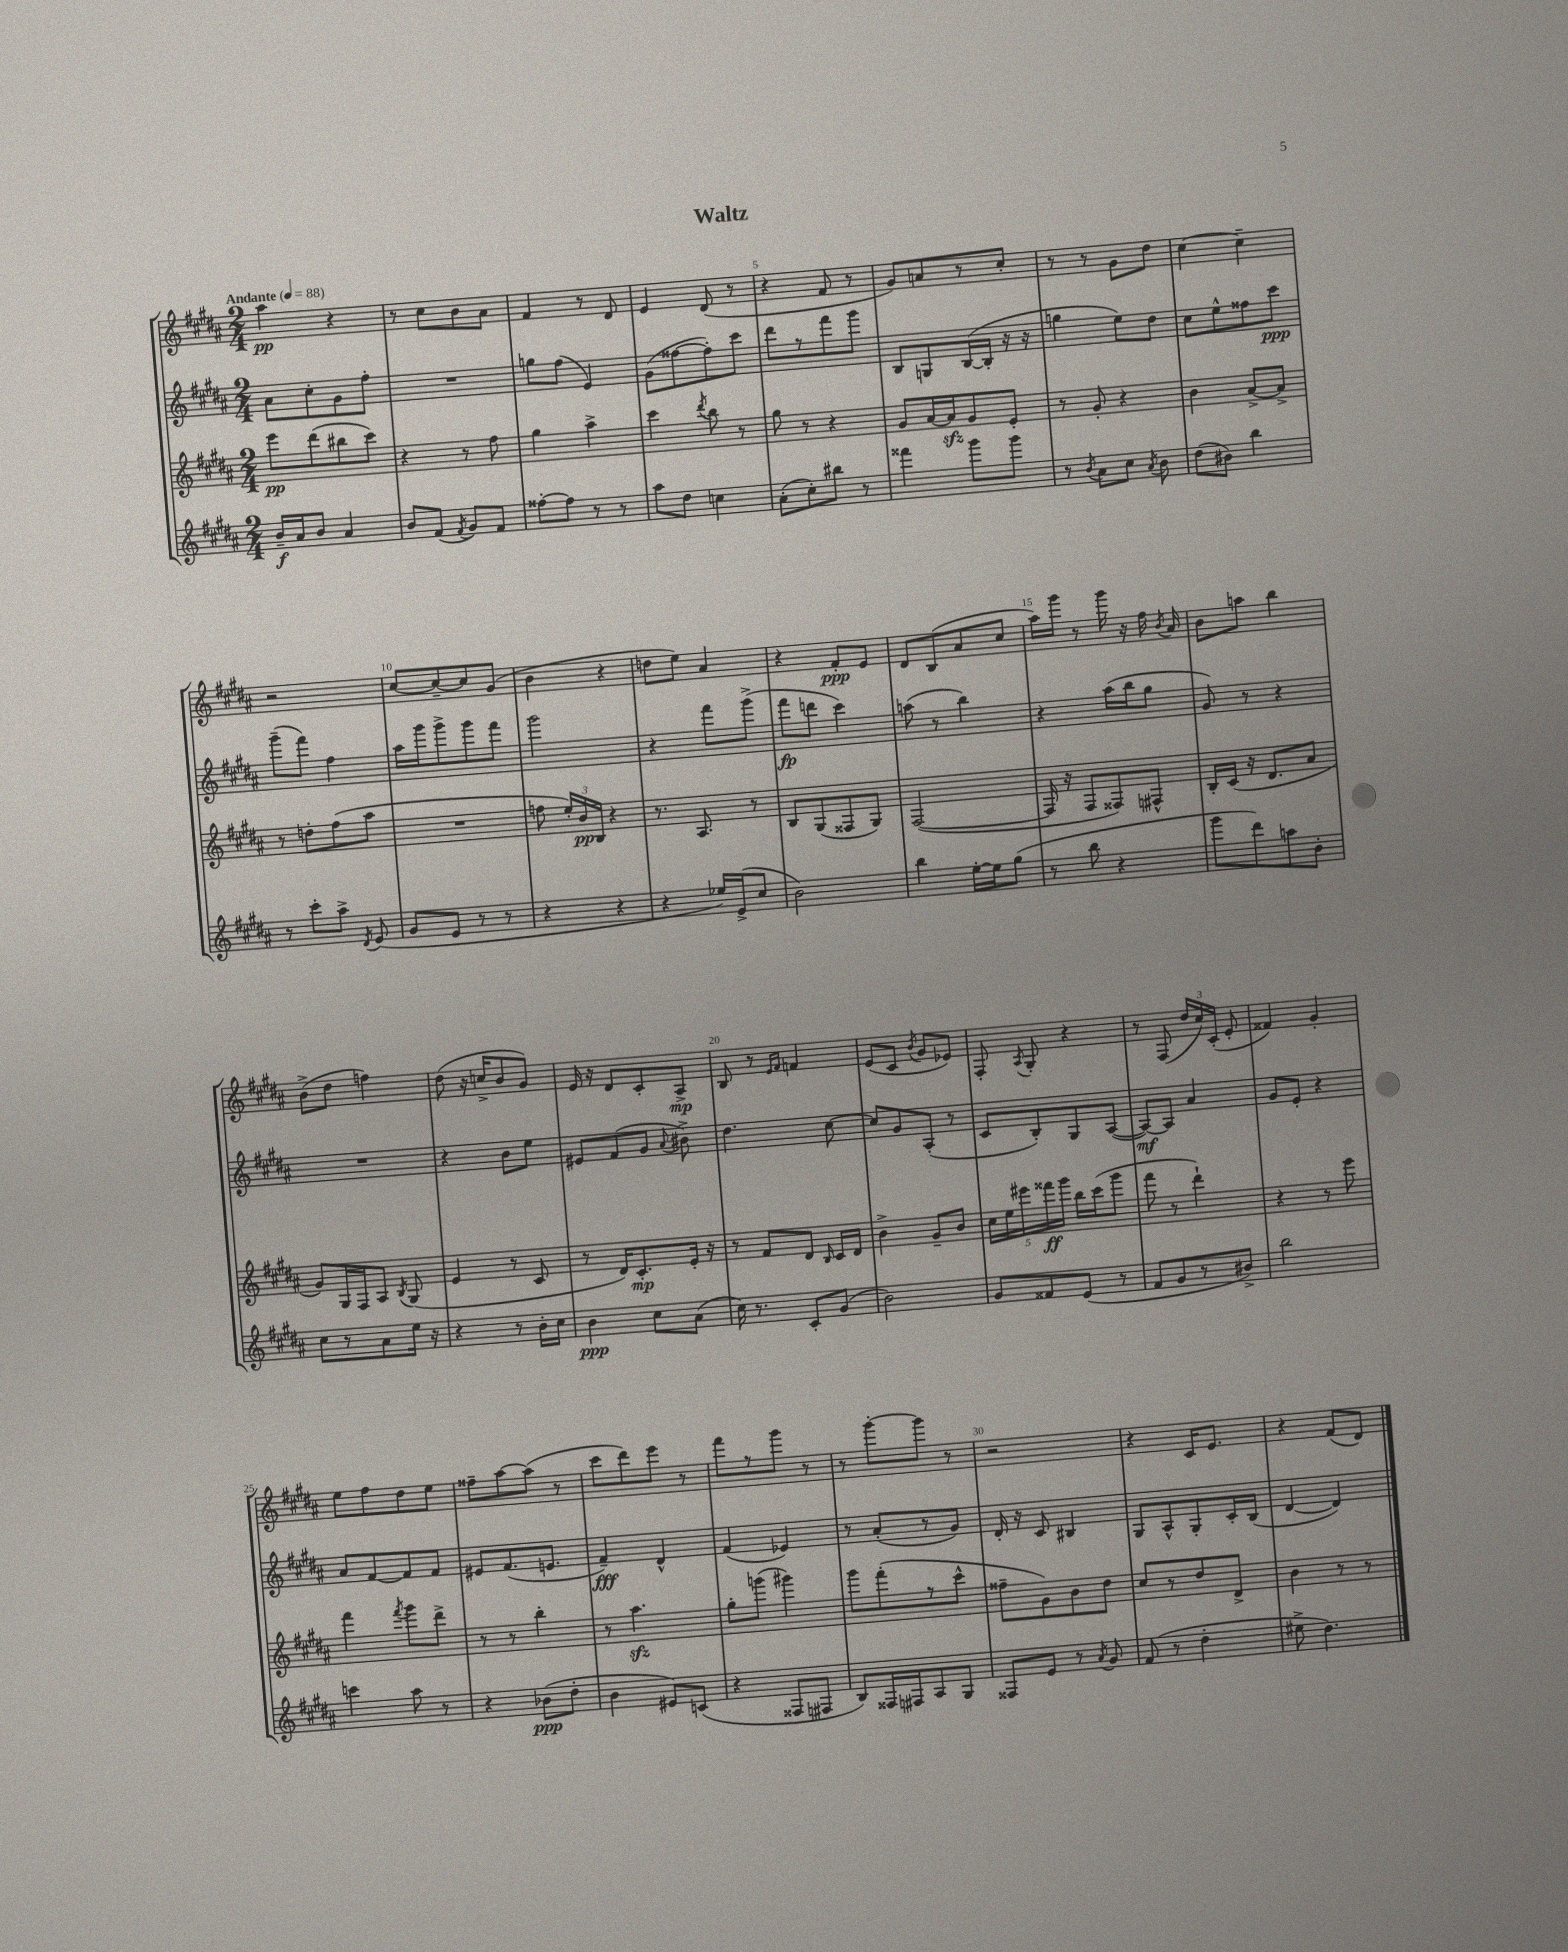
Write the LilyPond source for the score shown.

\header { title = "Waltz" }
<<
\new StaffGroup <<
\new Staff = "s0" {
    \clef treble \key b \major \numericTimeSignature \time 2/4 \tempo "Andante" 4 = 88
    \autoBeamOff ais''4\pp r4 |
    r8 cis''8[ b'8 ais'8] |
    fis'4 r8 dis'8 |
    e'4 dis'8( r8 |
    r4 fis'8 r8 |
    gis'8[) a'8 r8 cis''8]-. |
    r8 r8 gis'8[ dis''8] |
    cis''4~ cis''4-- |
    r2 |
    cis''8[~ cis''8~-- cis''8 gis'8]( |
    b'4 r4 |
    d''8[ e''8]) ais'4 |
    r4 fis'8[-.\ppp e'8] |
    dis'8[ b8( ais'8 cis''8] |
    ais''16[) gis'''16] r8 gis'''16 r16 fis''16 \acciaccatura { b'8 } ais'16 |
    b'8[ a''8] b''4 |
    b'8[->( dis''8] f''4) |
    dis''8( r16 c''16[-> b'8 gis'8]) |
    e'16 r16 dis'8[ cis'8-. ais8]->\mp |
    b8 r8 \grace { e'16[ fis'16] } f'4 |
    e'8[( cis'8] \acciaccatura { b'8 } gis'8[ ees'8]) |
    fis8-. \acciaccatura { ais8 } gis8-. r4 |
    r8 fis8( \tuplet 3/2 { dis''16[ cis''16) cis'16]-.( } e'8-. |
    fisis'4) gis'4-. |
    e''8[ fis''8 dis''8 e''8] |
    fisis''8[-- ais''8~ ais''8]( r8 |
    cis'''8[ dis'''8) e'''8] r8 |
    fis'''8[ r8 gis'''8] r8 |
    r8 gis'''8[~-. gis'''8] r8 |
    r2 |
    r4 cis'16[ e'8.] |
    r4 fis'8[( dis'8]) \bar "|." |
}
\new Staff = "s1" {
    \clef treble \key b \major \numericTimeSignature \time 2/4
    \autoBeamOff ais'8[ cis''8-. gis'8 fis''8]-. |
    R2 |
    g''8[ fis''8]( e'4) |
    gis'8[( fisis''8~ fisis''8-.) cis'''8] |
    dis'''8[ r8 fis'''8 gis'''8] |
    b8[ g8 b16~( b16]-. r16 r16 |
    g''4 e''8[) dis''8] |
    cis''8[ e''8-^ fisis''8 cis'''8]\ppp |
    gis'''8[--( fis'''8]) fis''4 |
    ais''16[ gis'''16 gis'''8-> gis'''8 fis'''8] |
    gis'''2 |
    r4 fis'''8[ gis'''8]->( |
    fis'''8[\fp d'''8] cis'''4) |
    a''8( r8 b''4) |
    r4 ais''16[( b''16 gis''8] |
    gis'8) r8 r4 |
    R2 |
    r4 b'8[ e''8] |
    eis'8[ fis'8( gis'8] \appoggiatura { ais'8 } bis'8->) |
    dis''4. cis''8~ |
    cis''8[ gis'8 ais8]-.( r8 |
    cis'8[ b8-.) gis8 ais8]~( |
    ais8[~\mf) ais8] ais'4 |
    gis'8[ e'8]-. r4 |
    ais'8[ fis'8~ fis'8 fis'8] |
    eis'8[ fis'8.( e'8.] |
    fis'4--\fff) dis'4-^ |
    fis'4( ees'4) |
    r8 ais'8[-.( r8 gis'8]) |
    dis'16-. r16 cis'8 bis4 |
    gis8[ ais8-^ gis8-. cis'16-. b16]( |
    dis'4~ dis'4) \bar "|." |
}
\new Staff = "s2" {
    \clef treble \key b \major \numericTimeSignature \time 2/4
    \autoBeamOff e'''8[\pp dis'''8( bis''8 cis'''8]) |
    r4 r8 fis''8 |
    gis''4 ais''4-> |
    cis'''4 \acciaccatura { dis'''8 } b''8 r8 |
    gis''8 r8 r4 |
    gis'8[ ais'16~ ais'16\sfz gis'8 e'8]-. |
    r8 gis'8-. r4 |
    b'4 ais'8[~-> ais'8]-> |
    r8 d''8[-. fis''8( ais''8] |
    R2 |
    f''8 \tuplet 3/2 { e''16[-.) b'16\pp b16] } r4 |
    r8. ais8. r8 |
    b8[ gis8( fisis8 gis8]) |
    fis2~( |
    fis16 r16 fis8[ fisis8) fis8]-^ |
    b16[-. cis'16]( r16 dis'8.[ ais'8] |
    gis'8[) gis16 fis16 ais8] \acciaccatura { b8 } gis8( |
    e'4 r8 cis'8 |
    r8 dis'16[) cis'8.-.\mp e'16]-. r16 |
    r8 fis'8[ dis'8] \grace { b16 } cis'16[ dis'16] |
    b'4-> gis'8[-- b'8] |
    \tuplet 5/4 { cis''16[ e''16 eis'''16 fisis'''16\ff gis'''16] } b''16[ cis'''16( gis'''8] |
    fis'''8 r8 dis'''4-!) |
    r4 r8 e'''8 |
    fis'''4 \acciaccatura { fis'''8 } gis'''8[ dis'''8]-> |
    r8 r8 b''4-. |
    r8 ais''4.\sfz |
    gis''8[-. g'''8]( gis'''4) |
    gis'''8[ fis'''8-.( r8 cis'''8]-^ |
    fisis''8[-- gis'8) b'8 dis''8] |
    cis''8[ r8 dis''8 dis'8]-> |
    b'4 r8 r8 \bar "|." |
}
\new Staff = "s3" {
    \clef treble \key b \major \numericTimeSignature \time 2/4
    \autoBeamOff b'16[--\f ais'16 b'8] ais'4 |
    b'8[ fis'8]( \acciaccatura { fis'8 } gis'8[) fis'8] |
    fisis''8[~-. fisis''8] r8 r8 |
    ais''8[ dis''8] c''4 |
    ais'8[-.( cis''8-.) bis''8] r8 |
    fisis'''4 gis'''8[ gis'''8] |
    r8 \acciaccatura { b'8 } ais'8[ cis''8] \acciaccatura { ais'8 } b'8 |
    dis''8[( bis'8]) b''4 |
    r8 cis'''8[-. ais''8]-> \acciaccatura { dis'8 } e'8( |
    gis'8[ e'8] r8 r8 |
    r4 r4 |
    r4 ees''16[) e'16->( cis''8] |
    b'2) |
    b''4 e''16[~-. e''16 gis''8]( |
    r8 b''8 r4 |
    gis'''8[ dis'''8) a''8 b'8]-. |
    cis''8[ r8 ais'8 e''16] r16 |
    r4 r8 b'16[-. cis''16] |
    b'4\ppp cis''8[ ais'8]( |
    cis''16) r8. cis'8[-. gis'8]( |
    b'2) |
    gis'8[ fisis'8 e'8]( r8 |
    fis'8[ gis'8 r8 bis'8]->) |
    b''2 |
    c'''4 ais''8 r8 |
    r4 bes'8[\ppp( dis''8]-. |
    b'4 eis'8[) c'8]( |
    r4 fisis8[ fis8] |
    b8[) fisis16 fis16 ais8 gis8] |
    fisis8[ e'8] r8 \acciaccatura { ais'8 } gis'8 |
    fis'8( r8 dis''4-. |
    eis''8-> dis''4.) \bar "|." |
}
>>
>>
\layout { \context { \Score \override BarNumber.break-visibility = ##(#f #t #t) barNumberVisibility = #(every-nth-bar-number-visible 5) } }
